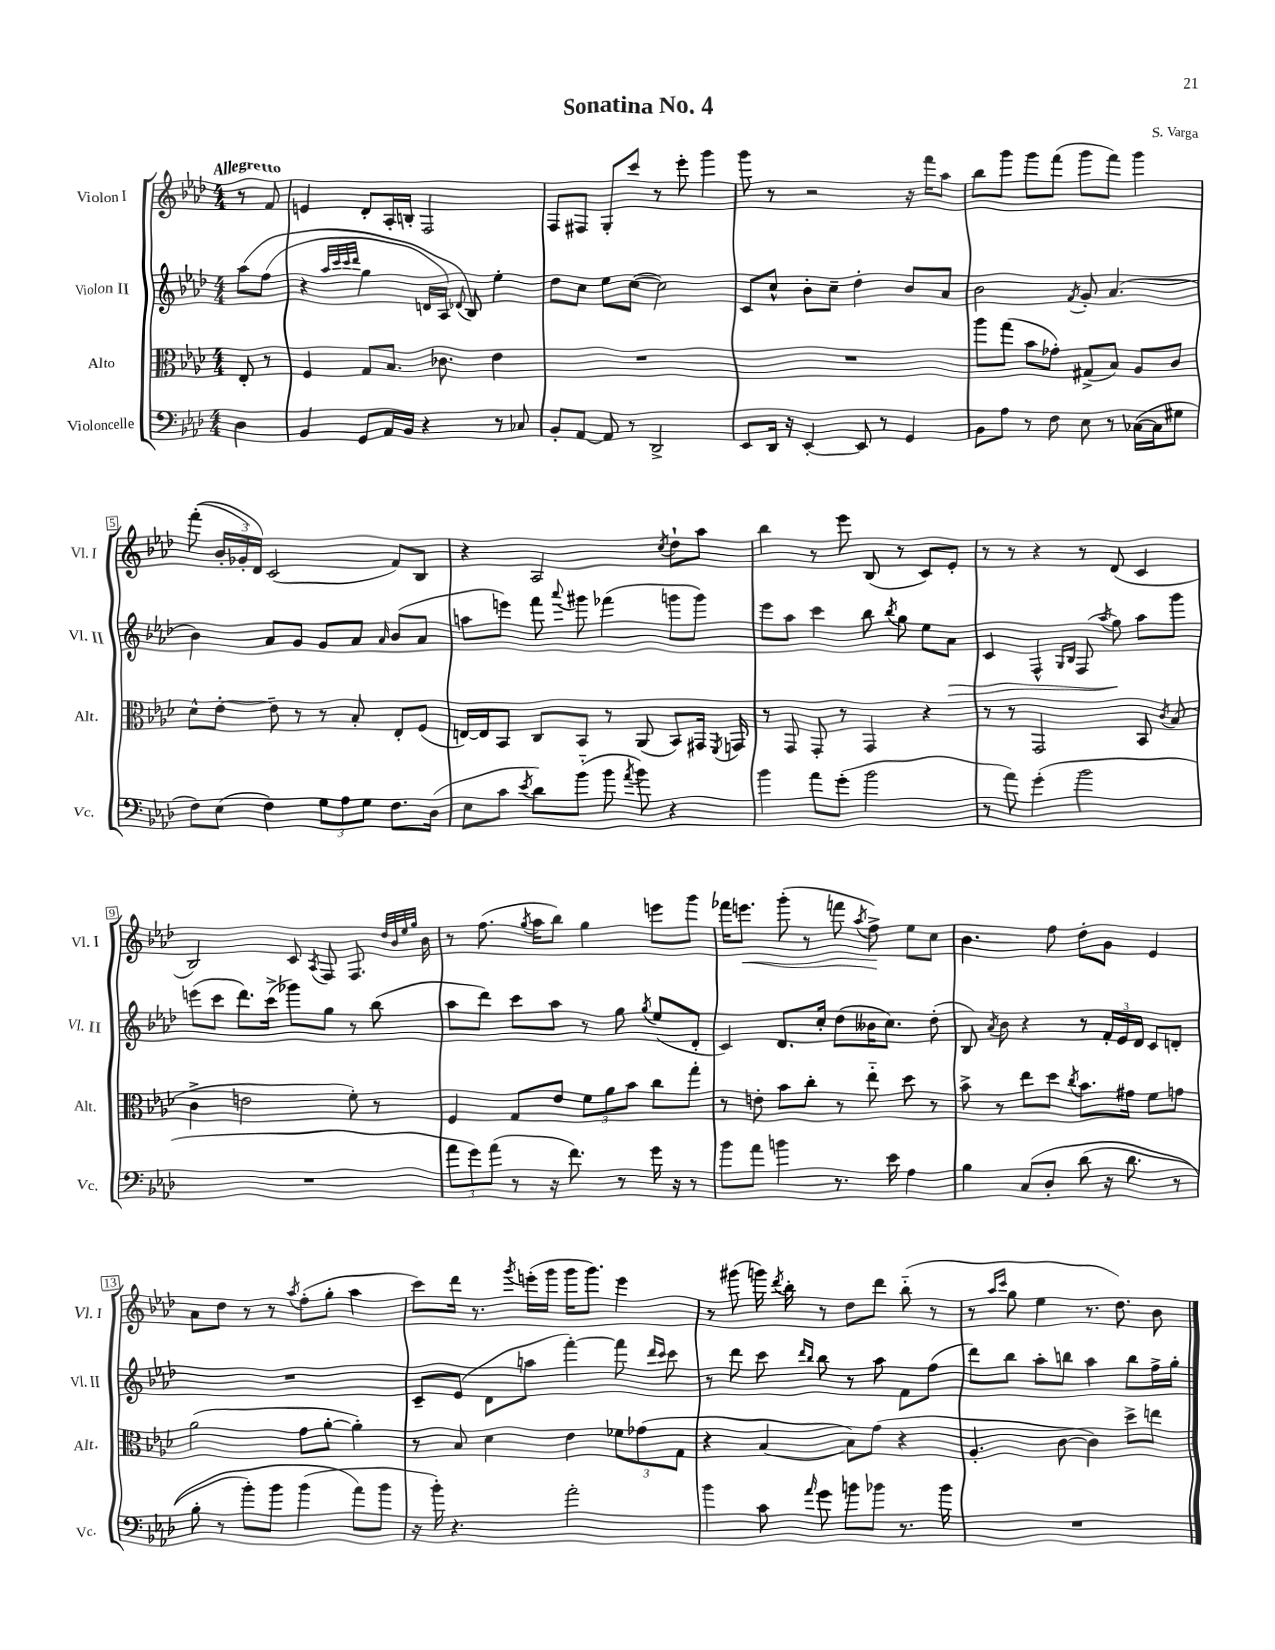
\header { title = "Sonatina No. 4" composer = "S. Varga" }
<<
\new StaffGroup <<
\new Staff = "s0" \with { instrumentName = "Violon I" shortInstrumentName = "Vl. I" } {
    \clef treble \key aes \major \numericTimeSignature \time 4/4 \partial 4 \tempo "Allegretto"
    \autoBeamOff r8 f'8 |
    e'4 des'8[-. aes16-. b16]-. f2 |
    f8[ fis8] g8[-. c'''8] r8 ees'''8-. g'''4 |
    g'''8 r8 r2 r16 f'''16[ aes''8] |
    bes''8[ g'''8] g'''8[ f'''8]( g'''8[ f'''8]) g'''4 |
    f'''8-.(\( \tuplet 3/2 { bes'16[-. ges'16-.) des'16]\) } c'2( f'8[) bes8] |
    r4 aes2 \acciaccatura { c''8 } des''8[-! aes''8] |
    bes''4 r8 ees'''8 bes8( r8 c'8[) ees'8]-. |
    r8 r8 r4 r8 des'8( c'4 |
    bes2) c'8 \acciaccatura { aes8 } f8 f8. \grace { des''32[ bes'32 ees''32 g''32] } bes'16 |
    r8 f''8.( \acciaccatura { g''8 } aes''16[ bes''8]) g''4 e'''8[ g'''8] |
    fes'''16[ e'''8.]\< g'''8-.( r8 f'''8 \acciaccatura { aes''8 } f''8->\!) ees''8[ c''8] |
    bes'4. f''8 des''8[-. g'8] ees'4 |
    aes'8[ des''8] r8 r8 \acciaccatura { aes''8 } f''8[-.( g''8]-. aes''4 |
    c'''8[) des'''16] r8. \acciaccatura { g'''8 } e'''16[-.( g'''16] g'''16[ g'''8.]) e'''4 |
    r8 gis'''8( g'''16) \acciaccatura { des'''8 } bes''16-. r8 des''8[ des'''8] bes''8-_( r8 |
    r8 \grace { aes''16[ c'''16] } g''8 ees''4 r8. des''8.) bes'8 \bar "|." |
}
\new Staff = "s1" \with { instrumentName = "Violon II" shortInstrumentName = "Vl. II" } {
    \clef treble \key aes \major \numericTimeSignature \time 4/4 \partial 4
    \autoBeamOff aes''8[\( f''8]( |
    r4 \grace { aes''32[ c'''32 c'''32 des'''32] } g''4 d'16[ aes16]) \appoggiatura { des'8 } bes8\) ees''4-. |
    des''8[ c''8] ees''8[ c''8]~( c''2) |
    c'8[ c''8]-^ bes'8[-. c''8]-- des''4-. bes'8[ aes'8] |
    bes'2 \acciaccatura { f'8 } g'8-. aes'4.( |
    bes'4) aes'8[ g'8] g'8[ aes'8] \grace { aes'16 } bes'8[( aes'8] |
    a''8[ e'''8]) f'''8 \appoggiatura { aes'''8 } gis'''8 fes'''4( g'''8[ g'''8]) |
    ees'''8[ aes''8] c'''4 bes''8 \acciaccatura { bes''8 } g''8 ees''8[ aes'8]\> |
    c'4 f4-^ \grace { g16[ bes16] } f8( \acciaccatura { aes''8 } g''8\!) aes''8[ g'''8] |
    e'''8[( c'''8] des'''8.[) c'''16]->( ges'''8[) g''8] r8 bes''8( |
    aes''8[ des'''8]) c'''8[ aes''8] r8 g''8 \acciaccatura { g''8 } ees''8[( des'8]-. |
    c'4) des'8.[ c''16]-. des''8[( beses'16 c''8.]) des''8-.( |
    bes8) \acciaccatura { aes'8 } bes'8 r4 r8 \tuplet 3/2 { f'16[-. ees'16 des'16] } c'8[ d'8]-. |
    R1 |
    c'8[-- ees'8]( des'8[ a''8] f'''4~-.) f'''8 \grace { des'''16[ c'''16] } c'''8 |
    r8 des'''8 c'''8 \grace { des'''16[ bes''16] } bes''8 r8 aes''8 f'8[ f''8]( |
    des'''8[) bes''8] aes''8[-. b''8] aes''4 b''8[ f''16-> g''16]-. \bar "|." |
}
\new Staff = "s2" \with { instrumentName = "Alto" shortInstrumentName = "Alt." } {
    \clef alto \key aes \major \numericTimeSignature \time 4/4 \partial 4
    \autoBeamOff ees8-. r8 |
    f4 g8[ bes8.] ces'8. ees'4 |
    R1 |
    R1 |
    aes''8[ g''8]( bes'8[ ges'8]-.) gis8[->( bes8]) aes8[ c'8] |
    des'8[-^ ees'8]~-. ees'8-- r8 r8 bes8-. ees8[-. f8]( |
    e16[~) e16 bes,8] c8[ bes,8] r8 aes,8( bes,8[) gis,16] \acciaccatura { f,8 } g,16 |
    r8 g,8 g,8-. r8 g,4 r4 |
    r8 r8 g,2 bes,8 \acciaccatura { c'8 } bes8( |
    c'4-> e'2 f'8-.) r8 |
    f4 g8[ ees'8] \tuplet 3/2 { f'8[ aes'8 bes'8] } c''8[ g''8]-. |
    r8 e'8-. bes'8[ c''8]-. r8 ees''8-_ des''8 r8 |
    bes'8-> r8 ees''8[ des''8] \acciaccatura { c''8 } bes'8.[ gis'16] f'8[ g'8] |
    aes'2( g'8[ aes'8]~-. aes'4-.) |
    r8 bes8 des'4 ees'4 \tuplet 3/2 { fes'8[ ges'8( g8] } |
    r4 bes4~ bes8[) g'8]( r4 |
    aes4.-. c'8~ c'4) des''8[-> e''8] \bar "|." |
}
\new Staff = "s3" \with { instrumentName = "Violoncelle" shortInstrumentName = "Vc." } {
    \clef bass \key aes \major \numericTimeSignature \time 4/4 \partial 4
    \autoBeamOff des4 |
    bes,4 g,8[ aes,16 bes,16] r4 r8 ces8 |
    bes,8[-. aes,8]~ aes,8 r8 des,2-> |
    ees,8[ des,16] r16 ees,4~-. ees,8 r8 g,4 |
    bes,8[ aes8] r8 f8 ees8 r8 ces16[~( ces16 gis8] |
    f8[) ees8]( f4) \tuplet 3/2 { g8[ aes8 g8] } f8.[ des16]( |
    ees8[ c'8] \acciaccatura { ees'8 } des'8[) bes'8]-_( bes'8 \acciaccatura { aes'8 } bes'8) r4 |
    bes'4 aes'8[ g'8]-.( bes'2 |
    r8 aes'8) g'4-.( bes'2 |
    R1 |
    \tuplet 3/2 { aes'8[ g'8) aes'8]( } r8 r16 f'8.) r8 g'16 r16 r8 |
    bes'8[ aes'8] b'4 r8. ees'16 aes4 |
    bes4 c8[\( des8]-. des'8( r16 des'8. r8 |
    bes8-. r8 bes'8[-.) bes'8] bes'4( aes'8[\) bes'8] |
    r16 bes'16-.) r4. aes'2-. |
    bes'4 c'8 \grace { aes'16 } g'8 b'8[ bes'8] r8. bes'16 |
    R1 \bar "|." |
}
>>
>>
\layout { \context { \Score \override BarNumber.stencil = #(make-stencil-boxer 0.1 0.3 ly:text-interface::print) } }
